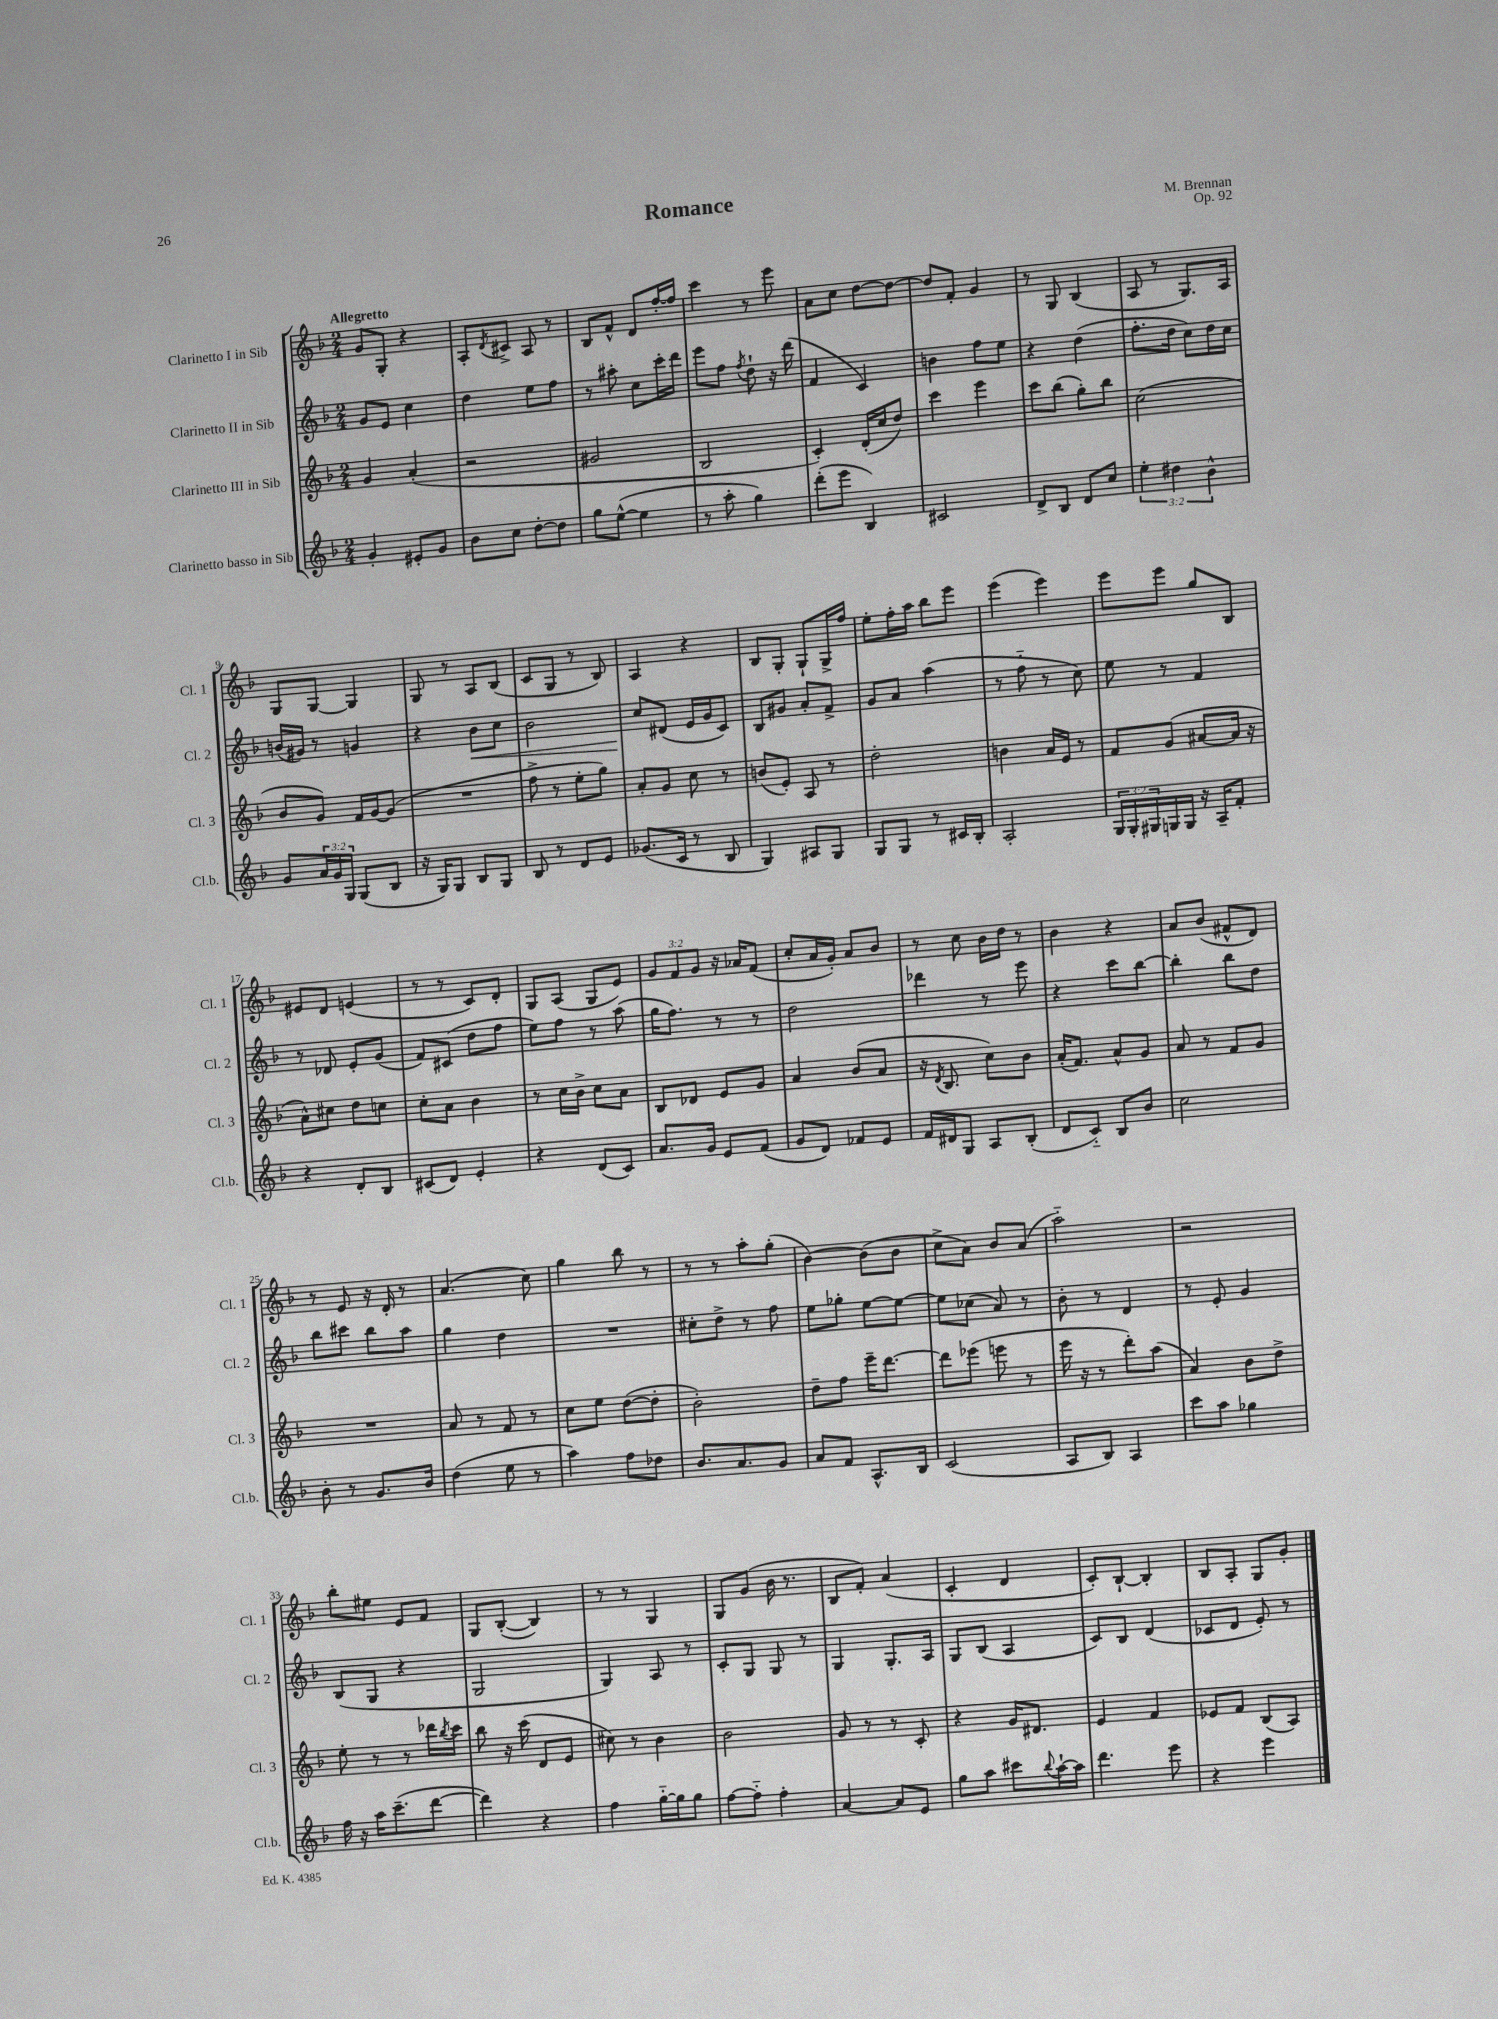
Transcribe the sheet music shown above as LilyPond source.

\header { title = "Romance" composer = "M. Brennan" opus = "Op. 92" }
<<
\new StaffGroup <<
\new Staff = "s0" \with { instrumentName = "Clarinetto I in Sib" shortInstrumentName = "Cl. 1" } {
    \clef treble \key f \major \numericTimeSignature \time 2/4 \override Staff.TupletNumber.text = #tuplet-number::calc-fraction-text \tempo "Allegretto"
    g'8 g8-. r4 |
    a8-. \acciaccatura { d'8 } cis'8-> a8 r8 |
    bes8 f'8-^ d'8 f''16~-. f''16 |
    c'''4 r8 e'''8 |
    a'8 c''8 d''8~ d''8~ |
    d''8 f'8-. g'4 |
    r8 g8 bes4( |
    a8 r8 g8.) a16 |
    g8 g8~ g4 |
    g8 r8 a8 bes8( |
    c'8 g8 r8 bes8) |
    a4 r4 |
    bes8 g8-. g8-! g16-> f''16 |
    e''8-. f''16-. a''16 bes''8 e'''8 |
    e'''4( e'''4) |
    e'''8 e'''8 g''8 bes8 |
    eis'8 d'8 e'4( |
    r8 r8 c'8) d'8-. |
    g8 a8( g8 e'8) |
    \tuplet 3/2 { g'8 f'8 g'8 } r16 aes'16 f'8( |
    c''8-. a'16 g'16-.) a'8 bes'8 |
    r8 c''8 bes'16 d''16 r8 |
    bes'4 r4 |
    a'8 bes'8( fis'8-^ d'8) |
    r8 e'8 r16 d'16-. r8 |
    a'4.( c''8) |
    g''4 bes''8 r8 |
    r8 r8 a''8-. g''8-.( |
    bes'4~) bes'8( bes'8 |
    c''8-> a'8) bes'8 a'8( |
    a''2-_) |
    r2 |
    bes''8-. eis''8 e'8 f'8 |
    g8 bes8~-.( bes4) |
    r8 r8 g4 |
    g8 g'8( bes'16 r8. |
    bes8 f'8-.) a'4( |
    c'4-. d'4 |
    c'8-.) bes8~-! bes4-. |
    bes8 a8-. g8 g'8-. \bar "|." |
}
\new Staff = "s1" \with { instrumentName = "Clarinetto II in Sib" shortInstrumentName = "Cl. 2" } {
    \clef treble \key f \major \numericTimeSignature \time 2/4
    g'8 e'8 c''4 |
    d''4 e''8 f''8 |
    r8 ais''8-. c''8 c'''16-. d'''16 |
    e'''8 f''8 \acciaccatura { f''8 } d''8-! r16 d'''16( |
    f'4 c'4) |
    b'4 f''8 e''8 |
    r4 d''4( |
    f''8.-. d''16 c''8) d''16 c''16 |
    b'16( gis'16) r8 g'4 |
    r4 bes'8\< c''8 |
    bes'2 |
    c''8\! dis'8( e'16 g'16 c'8) |
    bes8 gis'8 a'8-. f'8-> |
    g'8 a'8 a''4( |
    r8 f''8-_ r8 c''8) |
    e''8 r8 f'4 |
    r8 des'8 e'8-. g'8( |
    f'8) cis'8( d''8 f''8 |
    e''8) f''8 r8 a''8( |
    g''16 f''8.) r8 r8 |
    d''2 |
    des'''4 r8 e'''8 |
    r4 c'''8 bes''8~ |
    bes''4-. bes''8 d''8 |
    bes''8 cis'''8 bes''8 a''8 |
    g''4 d''4 |
    R2 |
    cis''8-. d''8-> r8 f''8 |
    e''8 ges''8-. e''8~ e''8~ |
    e''8 ces''8( a'8) r8 |
    bes'8-. r8 d'4 |
    r8 e'8-. g'4 |
    bes8( g8 r4 |
    g2 |
    g4) a8 r8 |
    c'8-. g8 g8 r8 |
    g4 g8.-. a16 |
    g8 bes8( a4 |
    c'8) bes8 d'4( |
    ces'8 d'8 e'8-.) r8 \bar "|." |
}
\new Staff = "s2" \with { instrumentName = "Clarinetto III in Sib" shortInstrumentName = "Cl. 3" } {
    \clef treble \key f \major \numericTimeSignature \time 2/4
    g'4 a'4-.( |
    r2 |
    gis'2 |
    bes2 |
    c'4-.) d'16-.( c''16 d''8) |
    c'''4 e'''4 |
    c'''8 bes''8( g''8-.) bes''8 |
    c''2( |
    bes'8 g'8) f'16 g'16~ g'8( |
    R2 |
    f''8-> r8 e''8-. g''8) |
    a'8-. g'8 c''8 r8 |
    b'8( e'8-.) a8 r8 |
    d''2-. |
    b'4 a'16 e'16 r8 |
    f'8 g'8( ais'8~ ais'16 r16 |
    a'8-^) cis''8 d''8 c''8 |
    c''8-. a'8 bes'4 |
    r8 c''16 bes'16-> c''8 a'8 |
    bes8 des'8 e'8 g'8 |
    a'4 bes'8( a'8 |
    r16 \acciaccatura { d'8 } bes8. c''8) bes'8 |
    a'16-.( f'8.) a'8-^ g'8 |
    a'8 r8 f'8 g'8 |
    R2 |
    a'8 r8 f'8 r8 |
    c''8 e''8 d''8~( d''8-. |
    bes'2-.) |
    d''8-- f''8 e'''16-- d'''8.~ |
    d'''8 ees'''8( e'''8 r8 |
    e'''16 r16 r8 d'''8-.) a''8( |
    a'4) bes'8 d''8-> |
    e''8-. r8 r8 des'''16 \acciaccatura { bes''8 } c'''16 |
    bes''8 r16 c'''16( d'8 e'8 |
    cis''8) r8 bes'4 |
    bes'2 |
    g'8 r8 r8 c'8-. |
    r4 g'16 dis'8. |
    e'4 f'4 |
    ees'8 f'8 bes8( a8) \bar "|." |
}
\new Staff = "s3" \with { instrumentName = "Clarinetto basso in Sib" shortInstrumentName = "Cl.b." } {
    \clef treble \key f \major \numericTimeSignature \time 2/4 \override Staff.TupletNumber.text = #tuplet-number::calc-fraction-text
    g'4-. eis'8-. g'8 |
    bes'8 c''8 d''8~-. d''8 |
    g''8 e''8~-^( e''4 |
    r8 a''8-. g''4) |
    d'''8-.( e'''8 bes4) |
    cis'2 |
    d'8-> bes8 d'8 c''8 |
    \tuplet 3/2 { e''4-. dis''4 bes'4-^ } |
    g'8 \tuplet 3/2 { a'16 g'16 g16 } g8( bes8 |
    r16 g16) g8 bes8 g8 |
    bes8 r8 d'8 e'8 |
    ges'8.( c'16 r8 bes8 |
    g4) ais8 g8 |
    g8 g8 r8 cis'16 bes16-. |
    a2-. |
    \tuplet 3/2 { g16 g16-. gis16 } g16 g16 r16 a16-- f'8-. |
    r4 d'8-. bes8 |
    cis'8( d'8) e'4-. |
    r4 d'8( c'8) |
    a'8. g'16 e'8 f'8( |
    g'8 d'8) fes'8 e'8 |
    f'16 dis'16 g8 a8 bes8-.( |
    d'8 c'8-_) bes8 bes'8 |
    c''2 |
    bes'8-. r8 g'8. bes'16 |
    d''4( e''8 r8 |
    a''4) f''8 des''8 |
    bes'8. a'8. g'8 |
    a'8 f'8 a8.-^ bes16 |
    c'2( |
    a8 bes8) a4 |
    c'''8 a''8 ges''4 |
    f''16 r16 a''16 c'''8.--( d'''8~ |
    d'''4) r4 |
    f''4 g''16~-_ g''16 g''8 |
    f''8~ f''8-_ f''4-. |
    a'4~ a'8 e'8 |
    g''8 a''8 cis'''8 \appoggiatura { bes''8 } a''16~-! a''16 |
    d'''4. e'''8 |
    r4 e'''4 \bar "|." |
}
>>
>>
